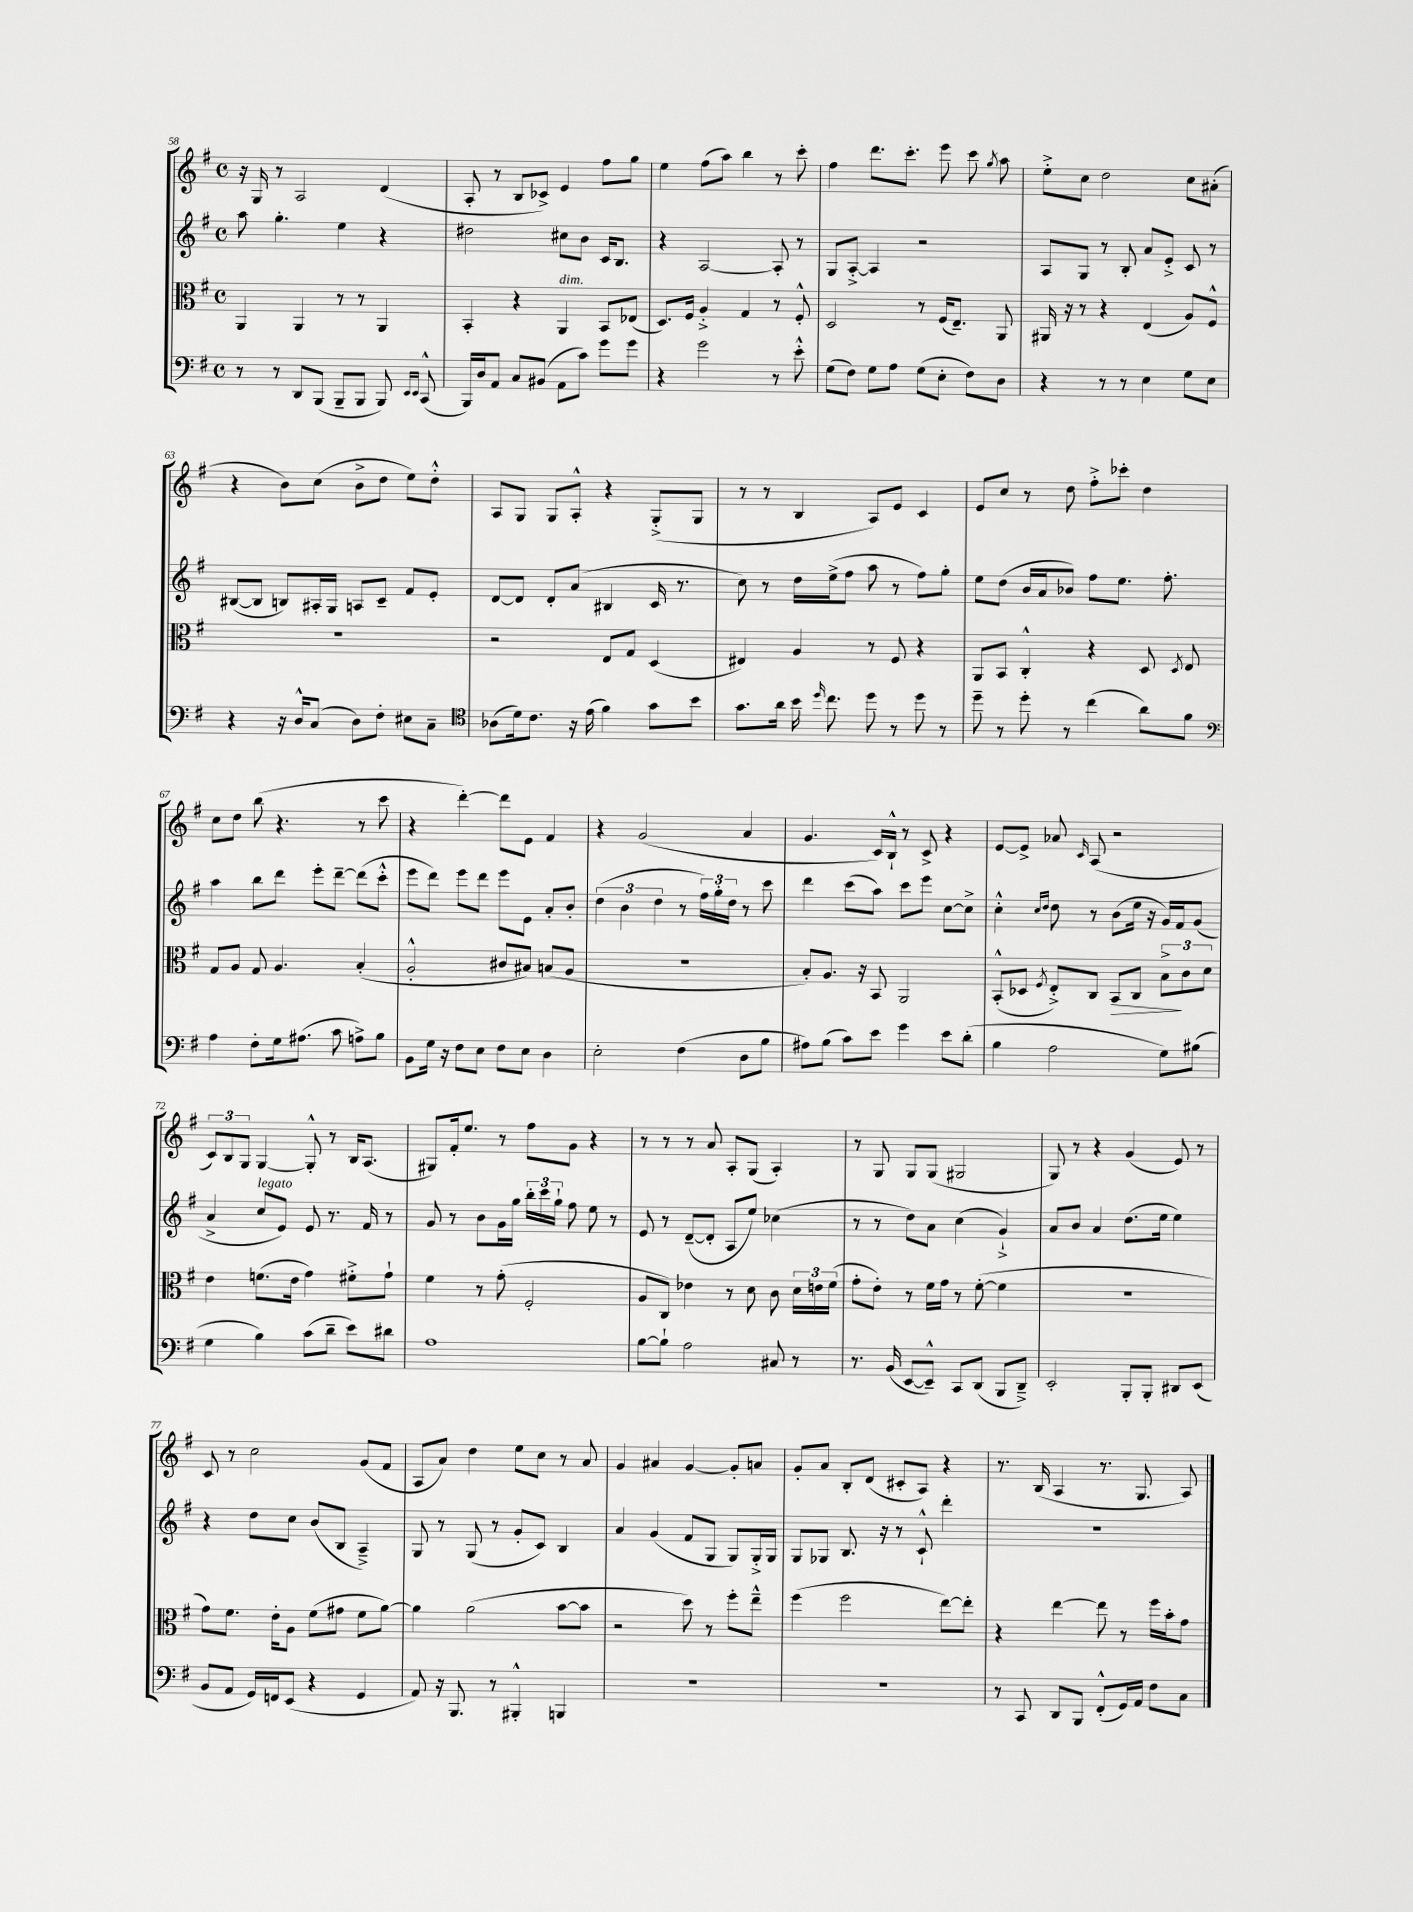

**kern	**kern	**dynam	**kern	**kern
*part4	*part3	*part3	*part2	*part1
*staff4	*staff3	*staff3	*staff2	*staff1
*clefF4	*clefC3	*	*clefG2	*clefG2
*k[f#]	*k[f#]	*	*k[f#]	*k[f#]
*M4/4	*M4/4	*	*M4/4	*M4/4
*met(c)	*met(c)	*	*met(c)	*met(c)
=58	=58	=58	=58	=58
8r	4AA/	.	8aa\	16r
.	.	.	.	16G/
8r	.	.	4.gg'\	8r
8DD/L	4AA/	.	.	2A/
(8BBB/J	.	.	.	.
8BBB~/L	8r	.	4ee\	.
8BBB/J	8r	.	.	.
8BBB/)	4AA/	.	4r	(4d/
16qqEE/LL	.	.	.	.
16qqEE/JJ	.	.	.	.
(8CC^^/	.	.	.	.
=59	=59	=59	=59	=59
16BBB/LL)	4BB'/	.	2dd#X\	8A'/
16D/J	.	.	.	.
8AA/J	.	.	.	8r
8C/L	4r	.	.	8B/L
(8BB#X/J	.	.	.	8c-X^/J)
!	!LO:TX:a:i:t=dim.	!	!	!
8AA\L	4AA/	.	8cc#X\L	4e/
8c\J)	.	.	8b\J	.
8g\L	8BB/L	.	16c/KL	8ff#\L
.	.	.	8.B/J	.
8g\J	(8E-X/J	.	.	8gg\J
=60	=60	=60	=60	=60
4r	8.D/L)	.	4r	4ee\
.	16F#/Jk	.	.	.
2g\	4A'^/	.	[2A/	(8ff#\L
.	.	.	.	8aa\J)
.	4G/	.	.	4bb\
8r	8r	.	8A'/]	8r
8e'^^\	8F#'^^/	.	8r	8ccc'\
=61	=61	=61	=61	=61
(8G\L	2D/	.	8G/L	4ff#\
8F#\J)	.	.	[8A'^/J	.
8G\L	.	.	4A/]	8.ddd\L
8A\J	.	.	.	.
.	.	.	.	8.ccc'\J
(8G\L	8r	.	2r	.
8E'\J	(16F#/KL	.	.	8eee\
.	8.E~/J)	.	.	.
8F#\L)	.	.	.	8ccc\
.	.	.	.	8qgg/
8D\J	8AA/	.	.	8aa\
=62	=62	=62	=62	=62
4r	16AA#X/	.	8A/L	8ee'^\L
.	16r	.	.	.
.	8r	.	8G/J	8cc\J
8r	4r	.	8r	2dd\
8r	.	.	8B'/	.
4E\	(4E/	.	8a/L	.
.	.	.	8e'^/J	.
8G\L	8A/L)	.	8c/	8cc\L
8E\J	8F#^^/J	.	8r	(8a#X'\J
!!LO:LB:g=z
=63	=63	=63	=63	=63
4r	1r	.	([8B#X/L	4r
.	.	.	8B#/J]	.
16r	.	.	8Bn/L)	8b\L)
16D^^/KL	.	.	.	.
(8C/J	.	.	16A#X'/L	(8cc\J
.	.	.	16G/JJ	.
8D\L)	.	.	8An/L	8b^\L
8F#'\J	.	.	8c~/J	8dd\J
8E#X\L	.	.	8f#/L	8ee\L)
8C~\J	.	.	8e'/J	8dd'^^\J
=64	=64	=64	=64	=64
*clefC4	*	*	*	*
(8A-X\L	2r	.	[8d/L	8A/L
16d\k)	.	.	8d/J]	8G/J
8.c\J	.	.	.	.
.	.	.	8d'/L	8G/L
16r	.	.	(8a/J	8A'^^/J
(16e\	.	.	.	.
4f#\)	8E/L	.	4B#X/	4r
.	8G/J	.	.	.
8g\L	(4D/	.	16c/	(8G'^/L
.	.	.	8.r	.
8b\J	.	.	.	8G/J
=65	=65	=65	=65	=65
8.g\L	4E#X/)	.	8cc\)	8r
.	.	.	8r	8r
16a\Jk	.	.	.	.
16b\	4A/	.	16dd\LL	4B/
16qqdd/	.	.	.	.
8.cc\	.	.	(16ee^\J	.
.	.	.	8ff#\J	.
8dd\	8r	.	8aa\	8A/L)
8r	8F#/	.	8r	8e/J
8dd\	4r	.	8ff#\L)	4c/
8r	.	.	8gg'\J	.
=66	=66	=66	=66	=66
8dd~\	8AA/L	.	8ee\L	8e/L
8r	8BB/J	.	(8dd\J	8cc/J
8dd'\	4C'^^/	.	16b/LL	8r
.	.	.	16a/J	.
8r	.	.	8b-X/J)	8dd\
(4cc\	4r	.	8ff#\L	8ff#'^\L
.	.	.	8.ee\J	8ccc-X'\J
8a\L)	8D/	.	.	4dd\
.	.	.	8.ff#'\	.
.	8qD/	.	.	.
8f#\J	8E/	.	.	.
!!LO:LB:g=z
=67	=67	=67	=67	=67
*clefF4	*	*	*	*
4A\	8G/L	.	4aa\	8cc\L
.	8A/J	.	.	8dd\J
8F#'\L	8G/	.	8bb\L	(8bb\
16G\k	4.A/	.	8ddd\J	4.r
(8.A#X\J	.	.	.	.
.	.	.	8eee'\L	.
8c\	.	.	[8ddd~\J	.
8An^\L)	(4B'/	.	(8ddd\L]	8r
8B\J	.	.	8ccc'^^\J	8ccc\
=68	=68	=68	=68	=68
8BB\L	2A'^^/	.	8eee\L	4r
16G\Jk	.	.	8ddd\J)	.
16r	.	.	.	.
8F#\L	.	.	8eee\L	[4ddd'\)
8E\J	.	.	8ddd\J	.
8F#\L	8c#X/L	.	8eee\L	8ddd\L]
8E\J	8B#X/J)	.	8e\J	8e\J
4D\	(8Bn/L	.	8a'/L	4f#/
.	8A/J	.	8b'/J	.
=69	=69	=69	=69	=69
2E'\	1r	.	(6dd\	4r
.	.	.	6b\	.
.	.	.	.	(2g/
.	.	.	6dd\	.
(4F#\	.	.	8r	.
.	.	.	24ff#\LL)	.
.	.	.	24gg'\	.
.	.	.	24dd\JJ	.
8D\L	.	.	8r	4a/
8B\J	.	.	8ccc\	.
=70	=70	=70	=70	=70
8A#X\L)	8B'/L)	.	4ddd\	4.g/
(8B\J	8.A/J	.	.	.
8c\L)	.	.	(8ccc\L	.
.	16r	.	.	.
8e\J	8BB/	.	8aa\J)	16c/LL)
.	.	.	.	16B`^^/JJ
4g\	2AA/	.	8ccc\L	8r
.	.	.	8eee\J	8c^/
8e\L	.	.	[8cc\L	4r
(8d'\J	.	.	8cc^\J]	.
=71	=71	=71	=71	=71
4B\	(8BB'^^/L	.	4cc'^^\	[8e/L
.	8D-X/J	.	.	8e^/J]
.	.	.	16qqcc/LL	.
.	8qF#/	.	16qqdd/JJ	.
2A\	8E'^/L)	.	8dd\	8a-X/
.	.	.	.	16qqc/
.	8C/J	.	8r	(8A/
!	!	!LO:HP:b	!	!
.	8BB/L	>	(8b\L	2r
.	8C/J	.	16ee\Jk	.
.	.	.	16r	.
8G\L)	12B^\L	.	16g/LL)	.
.	.	.	16f#/J	.
.	12c\	]	.	.
(8B#X\J	.	.	(8g/J	.
.	12d\J	.	.	.
!!LO:LB:g=z
=72	=72	=72	=72	=72
4G\	4e\	.	4a^/	12c/L)
.	.	.	.	12B/
.	.	.	.	12G/J
!	!	!	!LO:TX:a:i:t=legato	!
4B\)	(8.fn\L	.	8cc/L	[4G/
.	.	.	8e/J)	.
.	16e\Jk	.	.	.
(8c\L	4g\)	.	8e/	8G'^^/]
8d~\J	.	.	8.r	8r
8e\L)	8f#X'^\L	.	.	16B/KL
.	.	.	16f#/	(8.A/J
8d#X\J	8g`\J	.	8r	.
=73	=73	=73	=73	=73
1A	4f#\	.	8g/	8G#X/L)
.	.	.	8r	16f#'/k
.	.	.	.	8.ee/J
.	8r	.	8b\L	.
.	(8g'\	.	16g\L	8r
.	.	.	16gg\JJ	.
.	2F#'/	.	24bb'\LL	8ff#\L
.	.	.	24ccc\	.
.	.	.	24gg`\JJ	.
.	.	.	8ff#\	8g\J
.	.	.	8ee\	4r
.	.	.	8r	.
=74	=74	=74	=74	=74
[8B\L	8A/L	.	8e/	8r
8B`\J]	8C/J)	.	8r	8r
2A\	4e-X\	.	([8d~/L	8r
.	.	.	8d'/J]	8a/
.	8r	.	8A/L	8A'/L
.	8d\	.	8ee/J)	(8G/J
8C#X/	8c\	.	(4cc-X\	4A'/)
8r	24d\LL	.	.	.
.	24en\	.	.	.
.	(24f#\JJ	.	.	.
=75	=75	=75	=75	=75
8.r	8g'\L	.	8r	8r
.	8e'\J)	.	8r	8G/
(16BB/	.	.	.	.
[8EE/L	8r	.	8dd\L)	8G/L
8EE~^^/J])	16f#\LL	.	8a\J	(8G/J
.	16g\JJ	.	.	.
8CC/L	8r	.	(4cc\	2G#X/
(8DD/J	([8f#'\	.	.	.
8BBB/L	4f#\]	.	4g`^/)	.
8DD~^/J)	.	.	.	.
=76	=76	=76	=76	=76
2EE'/	1r	.	8a/L	8G/)
.	.	.	8b/J	8r
.	.	.	4a/	4r
8BBB'/L	.	.	(8.dd\L	(4g/
8BBB'/J	.	.	.	.
.	.	.	16ee\Jk	.
8DD#X/L	.	.	4ee\)	8e/)
(8EE/J	.	.	.	8r
!!LO:LB:g=z
=77	=77	=77	=77	=77
8BB/L	8g\L)	.	4r	8c/
8AA/J	8.f#\J	.	.	8r
16GG/LL)	.	.	8dd\L	2cc\
16FFn/J	16e'\KL	.	.	.
(8EE/J	8A\J	.	8cc\J	.
4r	(8f#\L	.	(8b/L	.
.	8g#X\J	.	8B/J	.
4GG/	8f#\L	.	4A~^/)	(8g/L
.	[8a\J)	.	.	8f#/J
=78	=78	=78	=78	=78
8AA/)	4a\]	.	8G/	8A/L
16r	.	.	8r	8a/J)
8.BBB/	.	.	.	.
.	(2a\	.	(8G/	4dd\
8r	.	.	8r	.
4BBB#X'^^/	.	.	8g'/L	8ee\L
.	.	.	8c/J)	8cc\J
4BBBn/	[8b\L	.	4B/	8r
.	8b\J]	.	.	8a/
=79	=79	=79	=79	=79
1r	2r	.	4a/	4g/
.	.	.	(4g/	4a#X/
.	8dd\)	.	8f#/L	[4g/
.	8r	.	8G/J	.
.	8ff#'\L	.	8G/L)	8g'/L]
.	8ee~^^\J	.	16G'^/L	8an/J
.	.	.	16G/JJ	.
=80	=80	=80	=80	=80
1r	(4ff#\	.	8G/L	8g'/L
.	.	.	8G-X/J	8a/J
.	2ff#\	.	8.B/	8B'/L
.	.	.	.	(8d/J
.	.	.	16r	.
.	.	.	8r	8c#X'/L
.	.	.	8c`^^/	8A/J)
.	[8ee\L)	.	4ddd'\	4r
.	8ee'\J]	.	.	.
=81	=81	=81	=81	=81
8r	4r	.	1r	8.r
8CC/	.	.	.	.
.	.	.	.	(16B/
8DD/L	[4ee\	.	.	4A/
8BBB/J	.	.	.	.
(8FF#'^^/L	8ee\]	.	.	8.r
16GG/L)	8r	.	.	.
16AA/JJ	.	.	.	8.G/
8F#\L	16ff#\LL	.	.	.
.	16b'\J	.	.	.
8C\J	8g\J	.	.	8A/)
==	==	==	==	==
*-	*-	*-	*-	*-
